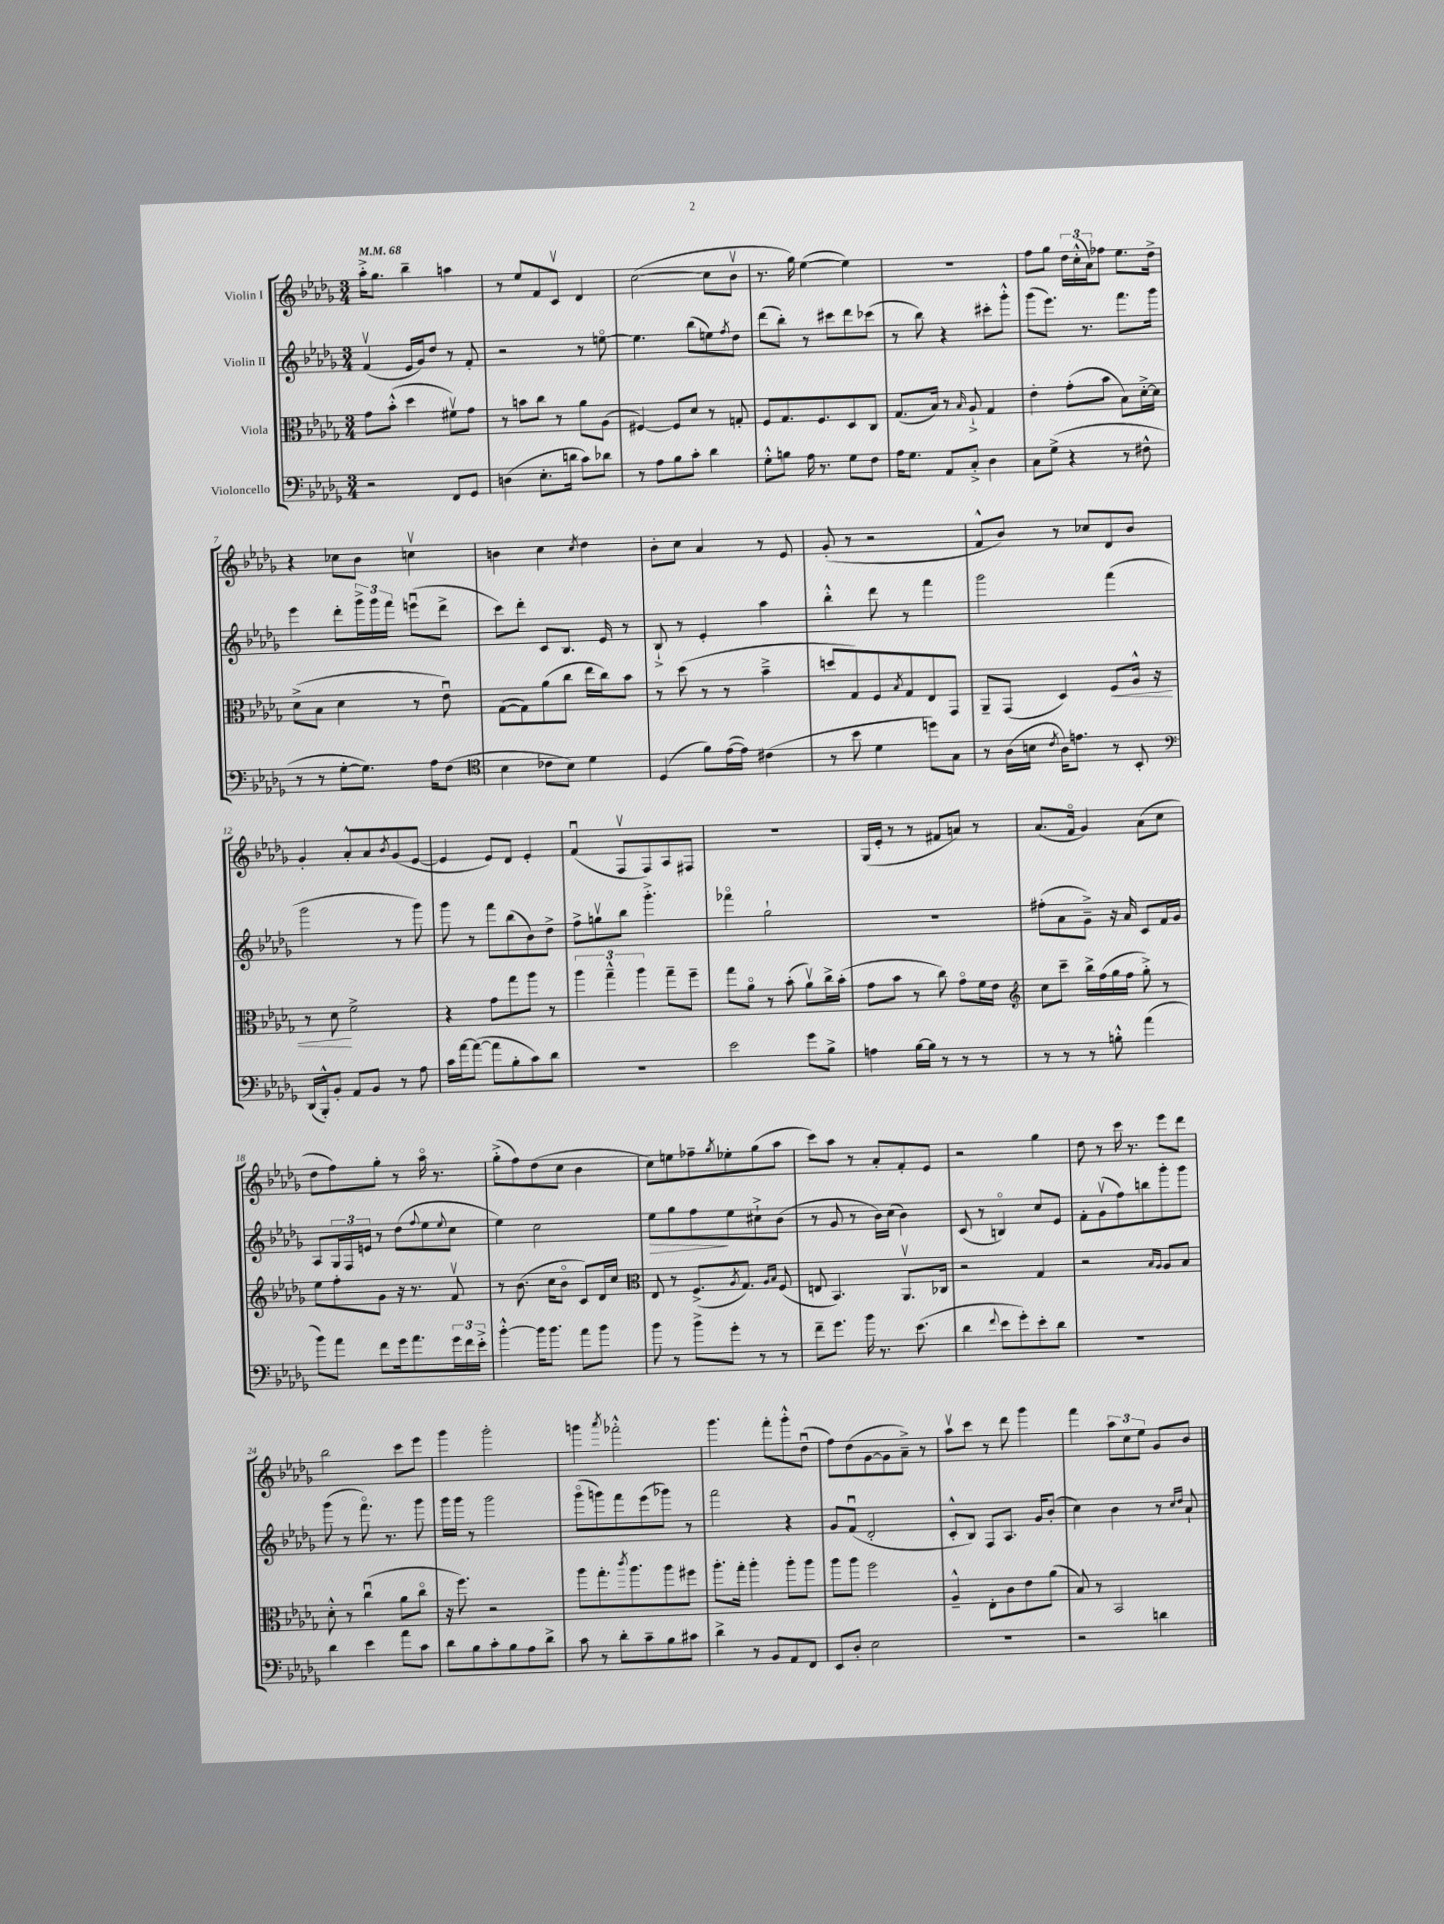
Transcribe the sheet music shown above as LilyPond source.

<<
\new StaffGroup <<
\new Staff = "s0" \with { instrumentName = "Violin I" } {
    \clef treble \key des \major \numericTimeSignature \time 3/4 \tempo 4 = 68
    aes''16-.-> ges''8. bes''4-- a''4 |
    r8 ees''8 f'8 c'8\upbow des'4 |
    c''2~( c''8 bes'8\upbow |
    r8. ges''16) ees''4~( ees''4) |
    R2. |
    f''8 ges''8 \tuplet 3/2 { des''16 c''16-.-^( aes'16) } fes''8 ees''8. des''16-> |
    r4 ces''8 bes'8 c''4\upbow |
    b'4 c''4 \acciaccatura { c''8 } des''4 |
    bes'8-. c''8 aes'4 r8 ees'8 |
    ges'8-.( r8 r2 |
    f'8-^ bes'8) r8 ces''8 des'8 bes'8 |
    ges'4-. aes'8-.-^ aes'8 \acciaccatura { bes'8 } ges'8( ees'8~ |
    ees'4 ees'8) des'8 ees'4-. |
    f'4\downbow( f8\upbow f8) aes8 fis8 |
    R2. |
    ges16( ees'16-. r8 r8 fis'8 a'8) r8 |
    aes'8.( f'16\flageolet ges'4) aes'8( c''8 |
    des''8 f''8) ges''8-. r8 aes''16\flageolet r8. |
    ges''8-.->( f''8) des''8( c''8 bes'4 |
    c''8) e''8 fes''8-- \acciaccatura { ges''8 } ees''8-. ges''8( aes''8 |
    c'''8) aes''8 r8 aes'8-. f'8-. ees'8 |
    r2 ges''4 |
    des''8 r8 c'''16 r8. ees'''8 des'''8 |
    bes''2 c'''8 ees'''8 |
    ges'''4 ges'''2-. |
    g'''4 \acciaccatura { aes'''8 } fes'''2-.-^ |
    ges'''4. f'''8-. ges'''8-.-^ des''8\downbow( |
    f''8) des''8( ges'8~ ges'8 aes'8--->) r8 |
    aes''8\upbow c'''8 r8 des'''8 ges'''4 |
    f'''4 \tuplet 3/2 { aes''8 c''8 ees''8 } ges'8 bes'8 \bar "|." |
}
\new Staff = "s1" \with { instrumentName = "Violin II" } {
    \clef treble \key des \major \numericTimeSignature \time 3/4
    f'4\upbow( ees'16 ges'16) des''8 r8 f'8-. |
    r2 r8 e''8~\flageolet |
    e''4. bes''8( e''8) \acciaccatura { f''8 } des''8 |
    des'''8( bes''8-.) r8 cis'''8 des'''8 ces'''8( |
    r8 bes''8) r4 cis'''8-. ges'''8-.-^ |
    ges'''8( ees'''8.) r8. f'''8. ges'''16 |
    ees'''4 des'''8-. \tuplet 3/2 { ges'''16-> ges'''16 f'''16 } e'''8\downbow( des'''8-> |
    c'''8) des'''8-. c'8 bes8. ees'16 r8 |
    bes8-!-> r8 ees'4-. aes''4 |
    bes''4-.-^ des'''8 r8 f'''4 |
    ges'''2 f'''4( |
    ges'''2 r8 ges'''8) |
    ges'''8 r8 f'''8 bes''8( bes'8) des''8-> |
    f''8-> g''8\upbow bes''8 ges'''4.-.-> |
    fes'''4\flageolet ges''2-! |
    R2. |
    fis''8-.( aes'8 ges'8--->) r16 aes'16 c'8 f'16 ges'16 |
    aes8 \tuplet 3/2 { ges16 f16 e'16 } r8 des''8( \appoggiatura { f''8 } ees''8 \appoggiatura { ees''8 } c''8 |
    ees''4) c''2 |
    ees''8\> ges''8 f''8\! ees''8 cis''8-!-> bes'8( |
    r8 ges'8 r8 bes'16) c''16( bes'4) |
    c'8( r8 b4\flageolet) c''8 ees'8 |
    f'8-. ges'8\upbow( f''8) b''8 ges'''8-. ges'''8 |
    ges'''8( r8 f'''8.\flageolet) r8. ges'''8 |
    ges'''16 ges'''16 r8 ges'''2 |
    ges'''8\flageolet( g'''8) f'''8 ees'''8( ges'''8) r8 |
    f'''2 r4 |
    ges'8 f'8\downbow( des'2-. |
    c'8-.-^ bes8) f8 aes8. ges'16 bes'8-.( |
    c''4) bes'4 r8 \grace { c''16 des''16 } aes'8-! \bar "|." |
}
\new Staff = "s2" \with { instrumentName = "Viola" } {
    \clef alto \key des \major \numericTimeSignature \time 3/4
    ges'8 bes'8-.-^( des''4 fis'8\upbow) ges'8 |
    r8 b'8 c''8 r8 aes'8 aes8( |
    fis4~) fis8 des'8 r8 g8-. |
    f8 ges8. f8. des8 c8 |
    ges8.( bes16) r8 \grace { bes16 } aes8-!-> ges4 |
    ees'4-. ges'8-.( bes'8 bes8) des'16~-.-> des'16 |
    des'8->( bes8 des'4 r8 ees'8\downbow) |
    ges8~( ges8) aes'8( c''8 ees''16 c''16) bes'8 |
    r8 des''8( r8 r8 bes'4---> |
    d''8 ges8) f8 \acciaccatura { bes8 } ges8 ees8 ges,8 |
    aes,8-- ges,8( des4) f8\< aes16-^ r16 |
    r8 des'8\! f'2-> |
    r4 ges'8 ges''8 aes''8 r8 |
    \tuplet 3/2 { aes''4 ges''4---^ aes''4 } ges''8-- f''8-- |
    ges''8 aes'8\flageolet r8 bes'8-.( aes'8\upbow) c''16-> bes'16-.( |
    ges'8 bes'8 r8 c''8) ges'8\flageolet f'16 ees'16 |
    \clef treble c''8 c'''8-- bes''16-> f''16( ges''16 f''16 ges''8-.->) r8 |
    ees''8 f''8-. ges'8 r16 r8. f'8\upbow |
    r8 bes'8.( c''16 bes'8\flageolet c'8) des'16 c''16 |
    \clef alto ees8 r8 f8.->( \acciaccatura { aes8 } ges8.) \grace { aes16 bes16 } f8( |
    e8 bes,4.) aes,8.\upbow ces16 |
    r2 ges4 |
    r2 \grace { bes16 aes16 } aes8 bes8 |
    des'8-.-^ r8 c''4\downbow( aes'8 c''8\flageolet |
    r16 f''8.) r2 |
    aes''8 ges''8.-. \acciaccatura { c'''8 } aes''8. aes''8 fis''8 |
    aes''8.-. ges''16-. aes''4-. aes''8-. aes''8 |
    aes''8 aes''8 f''2 |
    aes4---^ ees8-. c'8 ees'8 aes'8( |
    bes8) r8 bes,2 \bar "|." |
}
\new Staff = "s3" \with { instrumentName = "Violoncello" } {
    \clef bass \key des \major \numericTimeSignature \time 3/4
    r2 f,8 ges,8 |
    d4( ees8.-. d'16 c'8) des'8 |
    r8 aes8 bes8 c'8-. des'4 |
    ges8-.-^ b8 aes16 r8. ges8 f8 |
    aes16 ges8. aes,8 c8-.-> des4 |
    c8 ges8->( r4 r8 fis8-^ |
    r8 r8 ges8~-. ges8.) aes16 f8( |
    \clef tenor bes4 ces'8 bes8) des'4 |
    des4( f'8) ees'16~( ees'16) cis'4( |
    r8 bes'8 des'4 d''8) ges8 |
    r8 aes16( b16 \acciaccatura { c'8 } aes16) e'8. r8 bes,8-. |
    \clef bass des,16( bes,,16-.-^) bes,8-. aes,8 bes,8 r8 aes8 |
    c'16 aes'16~ aes'8~( aes'8 bes8-. c'8) des'8 |
    R2. |
    ees'2 ges'8 bes8-> |
    a4 bes16~ bes16 r8 r8 r8 |
    r8 r8 r8 b8-.-^ aes'4( |
    bes'8) aes'8 f'8 ges'16 aes'8. \tuplet 3/2 { ges'16 f'16 ees'16-.-> } |
    bes'4~-.-^ bes'16 bes'8. aes'8 bes'8 |
    bes'8 r8 bes'8-> ges'8-. r8 r8 |
    f'8-- ges'8. bes'16 r8. ees'8.( |
    des'4 \appoggiatura { f'8 } ees'8 ges'8-.) ees'8-. des'8 |
    R2. |
    des'4 ees'4 aes'8 c'8 |
    des'8 bes8 c'8-. bes8 aes8 des'8-> |
    c'8 r8 des'8-. c'8-- bes8 cis'8 |
    des'4-> r8 bes,8 aes,8 f,8 |
    ees,8 des8-. ees2 |
    R2. |
    r2 d'4 \bar "|." |
}
>>
>>
